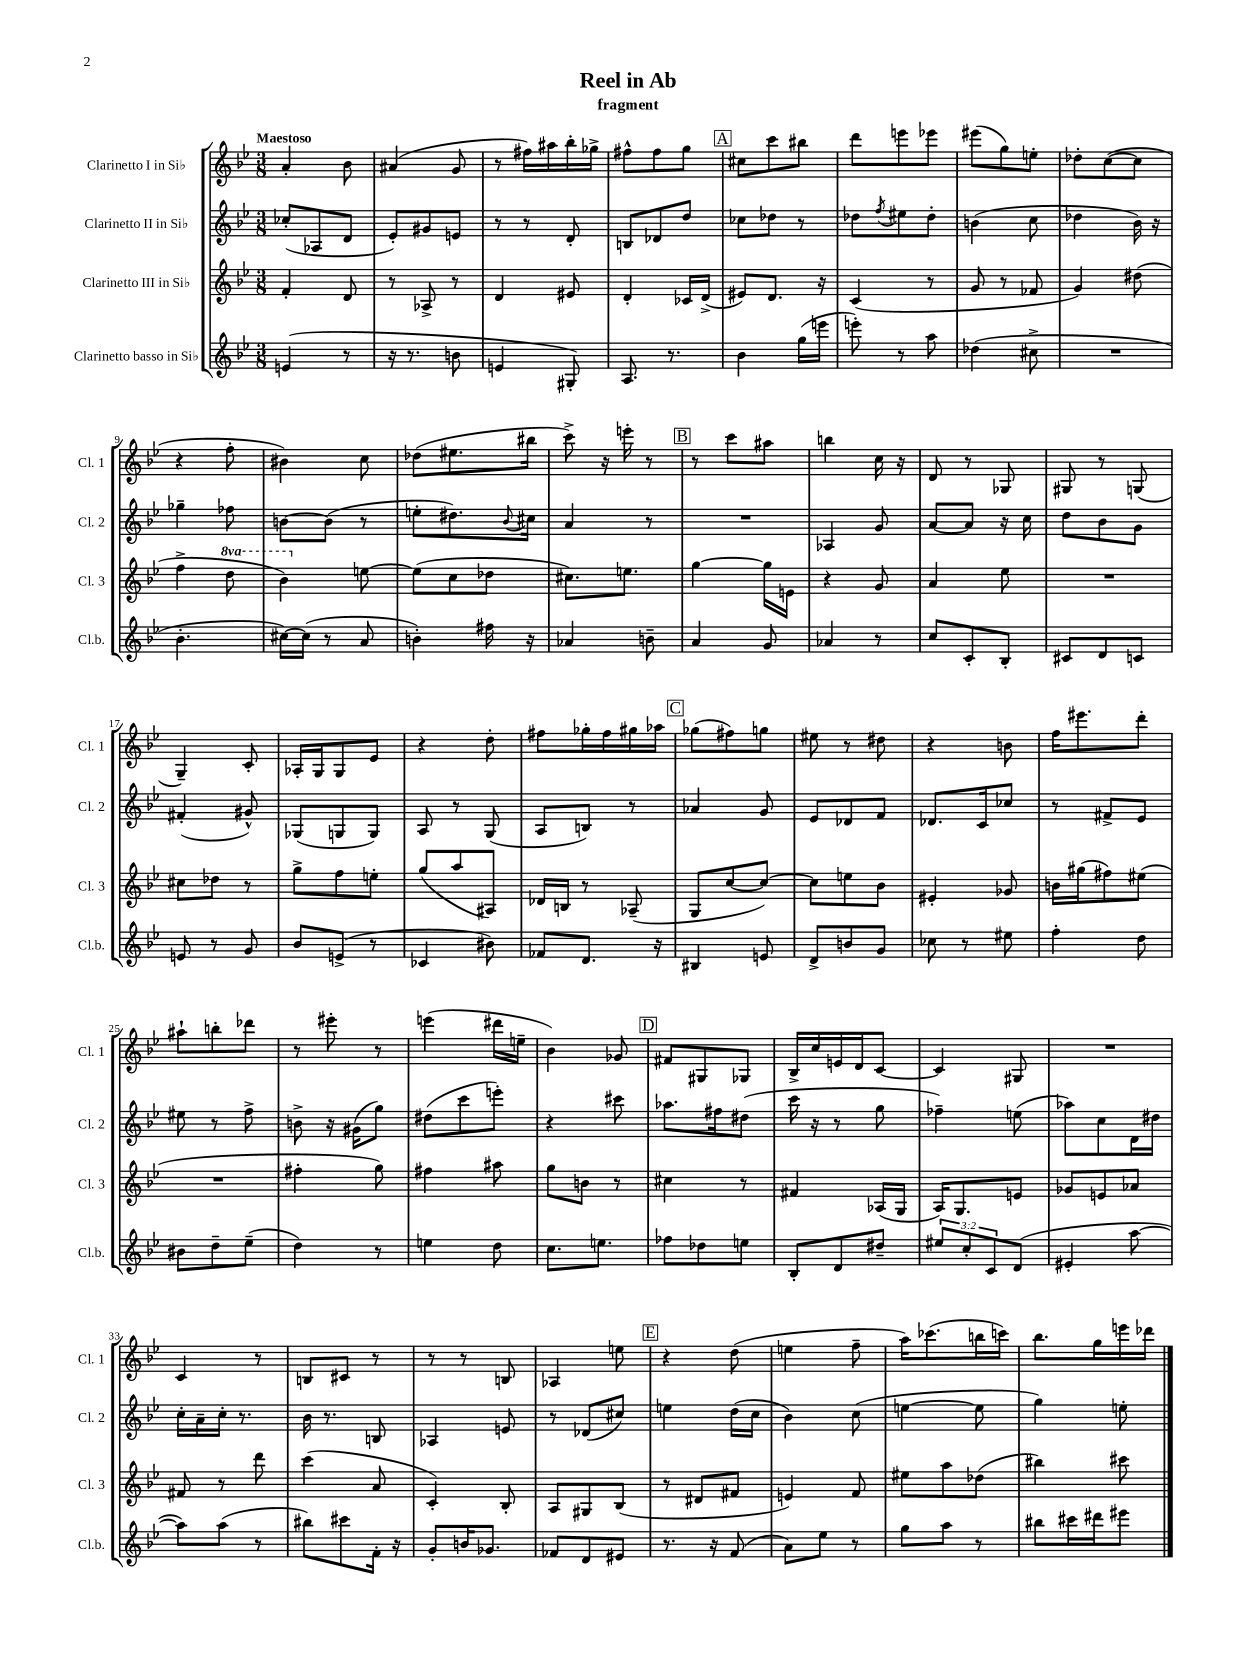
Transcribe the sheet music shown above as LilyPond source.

\header { title = "Reel in Ab" subtitle = "fragment" }
<<
\new StaffGroup <<
\new Staff = "s0" \with { instrumentName = "Clarinetto I in Sib" shortInstrumentName = "Cl. 1" } {
    \clef treble \key bes \major \numericTimeSignature \time 3/8 \tempo "Maestoso"
    a'4-. bes'8 |
    ais'4( g'8 |
    r8 fis''16) ais''16 bes''16-. ges''16-> |
    fis''8-^ fis''8 g''8 |
    \mark \markup { \box "A" } cis''8 c'''8 bis''8 |
    d'''8 e'''8 ees'''8 |
    eis'''8( g''8) e''8-. |
    des''8-. c''8~( c''8 |
    r4 f''8-. |
    bis'4) c''8 |
    des''8( eis''8. bis''16 |
    c'''8->) r16 e'''16-. r8 |
    \mark \markup { \box "B" } r8 c'''8 ais''8 |
    b''4 c''16 r16 |
    d'8 r8 ges8 |
    gis8 r8 g8( |
    g4--) c'8-. |
    aes16-. g16 g8 ees'8 |
    r4 d''8-. |
    fis''8 ges''16-. fis''16 gis''16 aes''16 |
    \mark \markup { \box "C" } ges''8( fis''8) g''8 |
    eis''8 r8 dis''8 |
    r4 b'8 |
    f''16 eis'''8. d'''8-. |
    ais''8-! b''8-. des'''8 |
    r8 eis'''8-. r8 |
    e'''4( dis'''16 e''16-- |
    bes'4) ges'8 |
    \mark \markup { \box "D" } fis'8 gis8 ges8 |
    bes16-> c''16 e'16 d'16 c'8~ |
    c'4 gis8 |
    R4. |
    c'4 r8 |
    b8 cis'8 r8 |
    r8 r8 b8 |
    aes4 e''8 |
    \mark \markup { \box "E" } r4 d''8( |
    e''4 f''8-- |
    a''16) ces'''8.( b''16 c'''16) |
    bes''8. g''16 e'''16 des'''16 \bar "|." |
}
\new Staff = "s1" \with { instrumentName = "Clarinetto II in Sib" shortInstrumentName = "Cl. 2" } {
    \clef treble \key bes \major \numericTimeSignature \time 3/8
    ces''8-.( aes8 d'8 |
    ees'8-.) gis'8 e'8 |
    r8 r8 d'8-. |
    b8 des'8 d''8 |
    \mark \markup { \box "A" } ces''8 des''8 r8 |
    des''8 \acciaccatura { f''8 } eis''8 des''8-. |
    b'4( c''8 |
    des''4 bes'16) r16 |
    ges''4-- fes''8 |
    b'8~ b'8( r8 |
    e''8-. dis''8.) \appoggiatura { bes'8 } cis''16 |
    a'4 r8 |
    \mark \markup { \box "B" } R4. |
    aes4 g'8 |
    a'8~ a'8 r16 c''16 |
    d''8 bes'8 g'8 |
    fis'4-.( gis'8-^) |
    ges8( g8 g8) |
    a8 r8 g8( |
    a8 b8) r8 |
    \mark \markup { \box "C" } aes'4 g'8 |
    ees'8 des'8 f'8 |
    des'8. c'16 ces''8 |
    r8 fis'8-> ees'8 |
    eis''8 r8 f''8-> |
    b'8-> r16 gis'16( g''8) |
    dis''8( c'''8 e'''8-.) |
    r4 cis'''8 |
    \mark \markup { \box "D" } aes''8. fis''16 dis''8( |
    c'''16 r16 r8 g''8 |
    fes''4--) e''8( |
    aes''8) c''8 d'16 dis''16 |
    c''16-. a'16-- c''16-. r8. |
    bes'16 r8. b8 |
    aes4 e'8 |
    r8 des'8( cis''8) |
    \mark \markup { \box "E" } e''4 d''16( c''16 |
    bes'4) c''8( |
    e''4~ e''8 |
    g''4) e''8-. \bar "|." |
}
\new Staff = "s2" \with { instrumentName = "Clarinetto III in Sib" shortInstrumentName = "Cl. 3" } {
    \clef treble \key bes \major \numericTimeSignature \time 3/8 \set Staff.ottavationMarkups = #ottavation-simple-ordinals
    f'4-. d'8 |
    r8 aes8-> r8 |
    d'4 eis'8 |
    d'4-. ces'16 d'16->( |
    \mark \markup { \box "A" } eis'8) d'8. r16 |
    c'4( r8 |
    g'8 r8 fes'8 |
    g'4) dis''8( |
    f''4-> \ottava #1 d'''8 |
    bes''4) \ottava #0 e''8~ |
    e''8( c''8 des''8 |
    cis''8.) e''8. |
    \mark \markup { \box "B" } g''4~ g''16 e'16 |
    r4 g'8 |
    a'4 ees''8 |
    R4. |
    cis''8 des''8 r8 |
    g''8-> f''8 e''8-. |
    g''8( a''8 ais8) |
    des'16 b16 r8 aes8--( |
    \mark \markup { \box "C" } g8 c''8~ c''8~) |
    c''8 e''8 bes'8 |
    eis'4-. ges'8 |
    b'16 gis''16( fis''8) eis''8( |
    R4. |
    fis''4-. g''8) |
    fis''4 ais''8 |
    g''8 b'8 r8 |
    \mark \markup { \box "D" } cis''4 r8 |
    fis'4 aes16( g16 |
    a16) g8. e'8 |
    ges'8 e'8 aes'8 |
    fis'8 r8 d'''8 |
    c'''4( a'8 |
    c'4-.) bes8-. |
    a8 gis8 bes8( |
    \mark \markup { \box "E" } r8 dis'8 fis'8 |
    e'4) f'8 |
    eis''8 a''8 des''8( |
    bis''4) cis'''8 \bar "|." |
}
\new Staff = "s3" \with { instrumentName = "Clarinetto basso in Sib" shortInstrumentName = "Cl.b." } {
    \clef treble \key bes \major \numericTimeSignature \time 3/8 \override Staff.TupletNumber.text = #tuplet-number::calc-fraction-text
    e'4( r8 |
    r16 r8. b'8 |
    e'4 gis8-.) |
    a8. r8. |
    \mark \markup { \box "A" } bes'4 g''16( e'''16 |
    e'''8-.) r8 a''8 |
    des''4( cis''8-> |
    R4. |
    bes'4.-. |
    cis''16~) cis''16( r8 a'8 |
    b'4-.) fis''16 r16 |
    aes'4 b'8-- |
    \mark \markup { \box "B" } a'4 g'8 |
    aes'4 r8 |
    c''8 c'8-. bes8-. |
    cis'8 d'8 c'8 |
    e'8 r8 g'8 |
    bes'8 e'8->( r8 |
    ces'4 bis'8) |
    fes'8 d'8. r16 |
    \mark \markup { \box "C" } bis4 e'8 |
    d'8-> b'8 g'8 |
    ces''8 r8 eis''8 |
    f''4-. d''8 |
    bis'8 d''8-- ees''8--( |
    d''4) r8 |
    e''4 d''8 |
    c''8. e''8. |
    \mark \markup { \box "D" } fes''8 des''8 e''8 |
    bes8-. d'8 dis''8-- |
    \tuplet 3/2 { eis''8 c''8-. c'8 } d'8( |
    eis'4-. a''8~ |
    a''8) a''8( r8 |
    bis''8) cis'''8 f'16-. r16 |
    g'8-. b'16 ges'8. |
    fes'8 d'8 eis'8 |
    \mark \markup { \box "E" } r8. r16 f'8( |
    a'8) ees''8 r8 |
    g''8 a''8 r8 |
    bis''8 cis'''16 dis'''16 eis'''8 \bar "|." |
}
>>
>>
